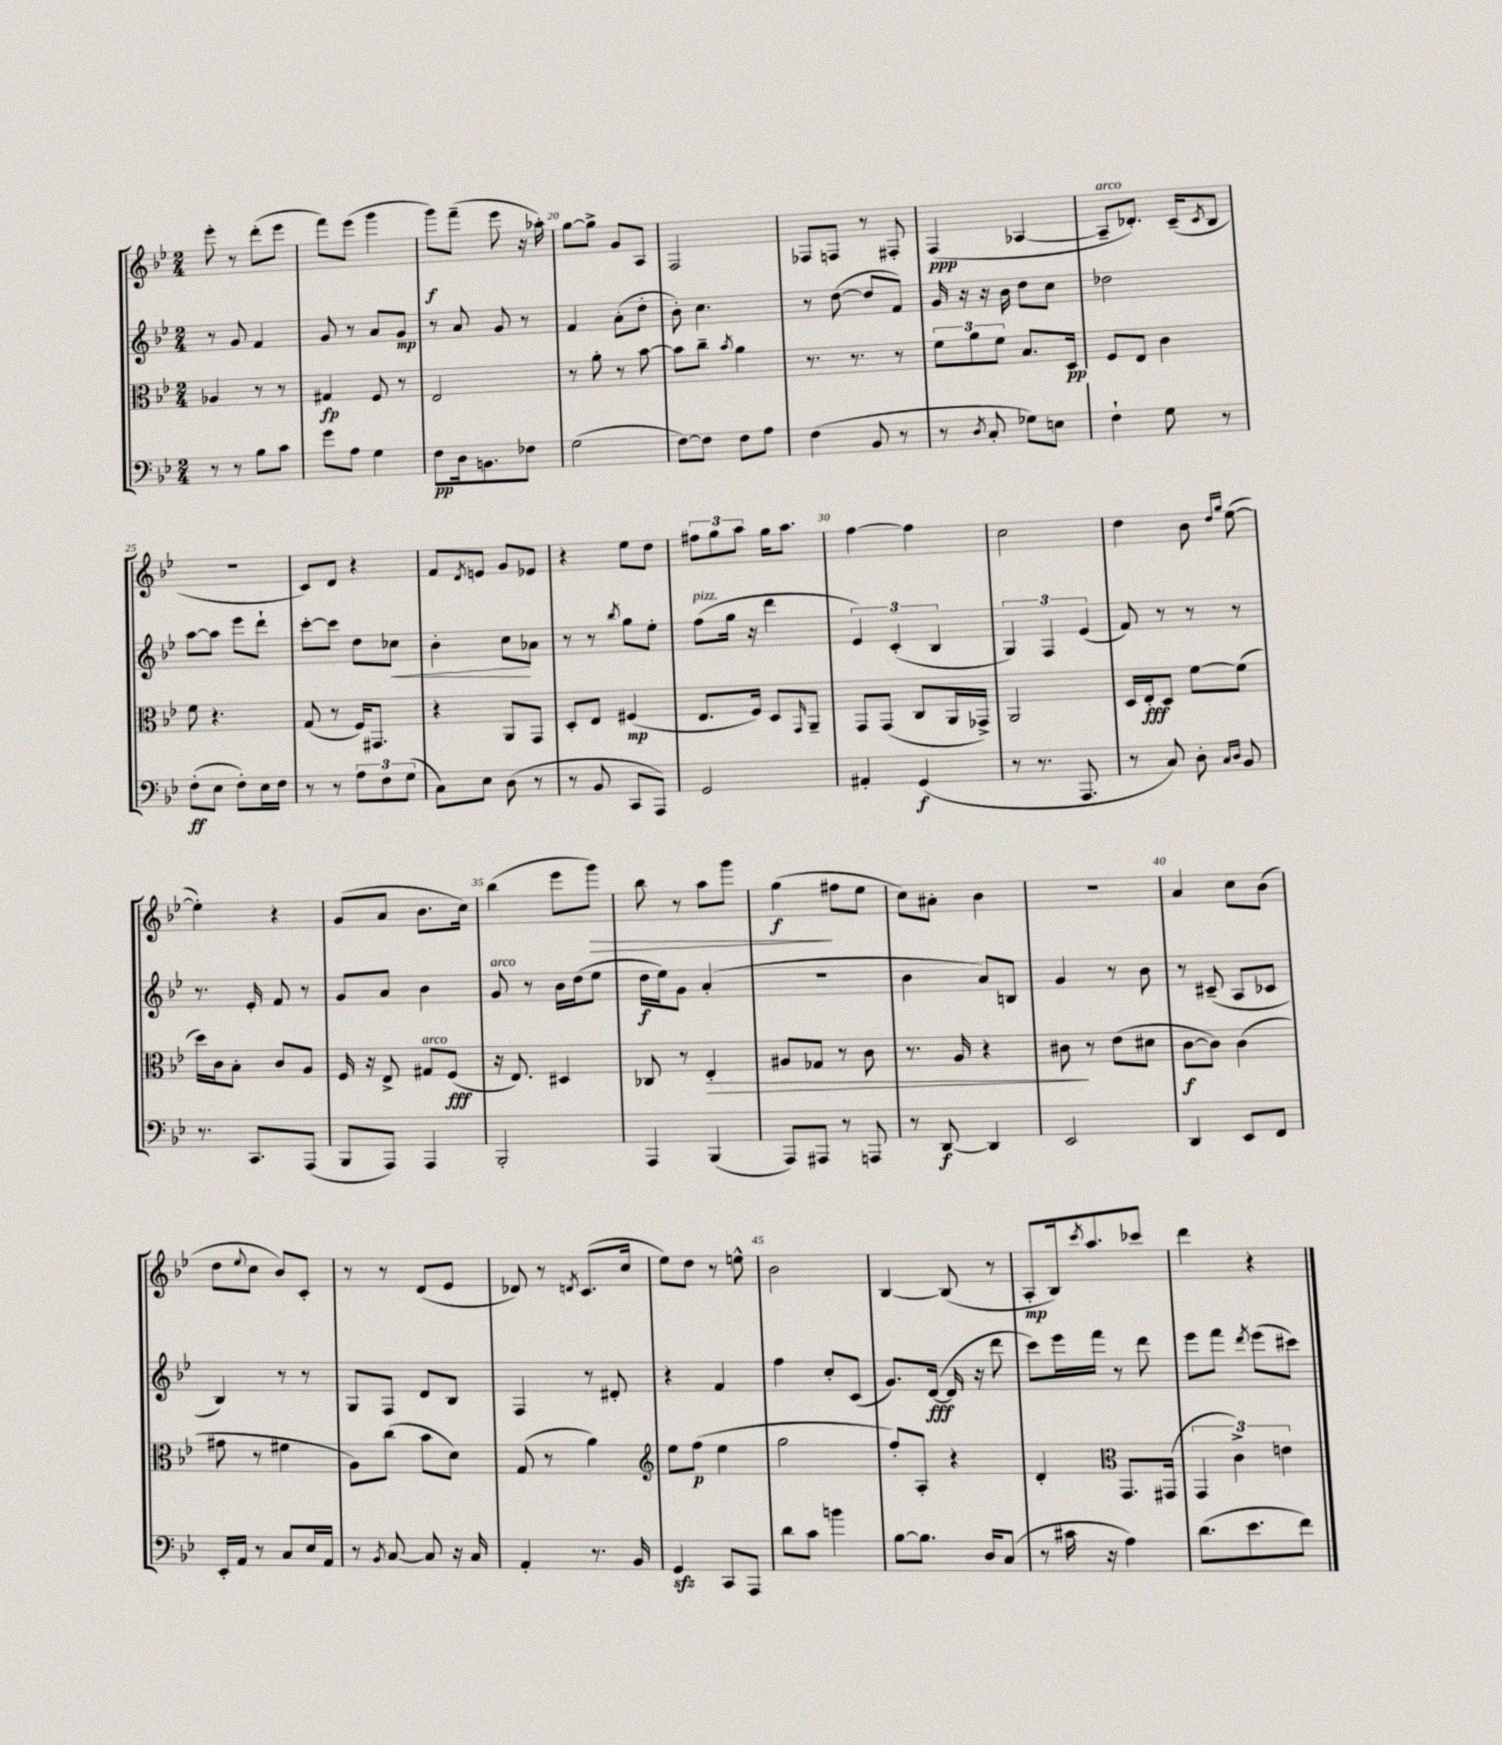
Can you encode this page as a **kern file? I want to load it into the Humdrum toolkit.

**kern	**kern	**kern	**kern
*staff4	*staff3	*staff2	*staff1
*clefF4	*clefC3	*clefG2	*clefG2
*k[b-e-]	*k[b-e-]	*k[b-e-]	*k[b-e-]
*M2/4	*M2/4	*M2/4	*M2/4
8r	4A-/	8r	8eee-'\
8r	.	8g/	8r
8B-\L	8r	4f/	(8ddd'\L
8c\J	8r	.	8eee-\J
=	=	=	=
8g\L	4G#/	8g/	8fff\L)
8A\J	.	8r	(8eee-\J
4G\	8F/	8a/L	4ggg\
.	8r	8g/J	.
=	=	=	=
8F\L	2E-/	8r	8ggg\L)
16D\k	.	8a/	(8fff~\J
8.BB\	.	.	.
.	.	8g/	8eee-\
8F-\J	.	8r	16r
.	.	.	16aa-'\)
=	=	=	=
(2G\	8r	4f/	[8gg\L
.	8a'\	.	8gg^\]J
.	8r	(8a'\L	8g/L
.	[8b-\	8dd'\J	8A/J
=	=	=	=
[8F\L)	8b-\]L	8b-'\)	2F/
8F\]J	8cc~\J	4.cc\	.
.	8qb-/	.	.
8F\L	4a\	.	.
8A\J	.	.	.
=	=	=	=
(4F\	8.r	8r	8F-/L
.	.	([8dd\	8F/J
.	8.r	.	.
8BB-/	.	8dd/]L	8r
8r	8r	8f/J)	8F#'/
=	=	=	=
8r	12f\L	16g/	(4F/
.	.	16r	.
.	12a\	.	.
8qD/	.	.	.
8C'/	.	16r	.
.	12f\J	.	.
.	.	16b-\	.
8G-\L)	8.B-/L	8dd\L	[4A-/
8E\J	.	8cc\J	.
.	16D/Jk	.	.
=	=	=	=
4F`\	8F/L	2dd-\	8A-~/]L
.	8E-/J	.	8.d-'/J)
8G\	4c\	.	.
.	.	.	(16c~/LK
.	.	.	8qc/
8r	.	.	8B-/J
=	=	=	=
(8F'\L	8f\	[8aa\L	2r
8E-\J	4.r	8aa\]J	.
8F'\L)	.	8eee-\L	.
16E-\L	.	8ddd`\J	.
16F\JJ	.	.	.
=	=	=	=
8r	(8G/	[8ccc'\L	8c/L)
8r	8r	8ccc\]J	8d/J
12A\L	16F/LK)	8dd\L	4r
.	8.GG#/J	.	.
12F\	.	.	.
.	.	8cc-\J	.
(12G\J	.	.	.
=	=	=	=
8C\L)	4r	4b-'\	8f/L
.	.	.	8qd/
8E-\J	.	.	8e/J
(8D\	8AA/L	8cc\L	8g/L
8r	8GG/J	8a-\J	8e-/J
=	=	=	=
8r	8D'/L	8r	4r
8BB-/	8E-/J	8r	.
.	.	8qbb-/	.
8CC/L	(4F#/	8gg\L	8ee-\L
8AAA/J)	.	8ee-'\J	8dd\J
=	=	=	=
2GG/	8.E-/L	(8ff\L	12ff#\L
.	.	.	12gg\
.	.	16gg\Jk	.
.	.	.	12aa\J
.	16F/Jk)	16r	.
.	8D/L	4ddd\	16gg\LK
.	.	.	8.aa\J
.	16qqGG/	.	.
.	8AA~/J	.	.
=	=	=	=
4AA#'/	8GG/L	6e-/)	[4ff\
.	(8GG/J	.	.
.	.	(6c'/	.
(4GG/	8C/L	.	4ff\]
.	.	6B-/	.
.	16AA/L	.	.
.	16GG-^/JJ)	.	.
=	=	=	=
8r	2AA/	6G/)	2cc\
8.r	.	.	.
.	.	6F/	.
8.AAA/	.	.	.
.	.	(6e-/	.
=	=	=	=
8r	16D/LL	8f/)	4dd\
.	16E-'/J	.	.
8C/)	8D/J	8r	.
8D'\	[8f\L	8r	8b-\
16qqC/LL	.	.	16qqdd/LL
16qqD/JJ	.	.	16qqgg/JJ
8BB-/	(8f\]J	8r	([8ee-\
=	=	=	=
8.r	16dd\LL)	8.r	4ee-'\])
.	16c\J	.	.
.	8B-'\J	.	.
8.CC/L	.	16e-'/	.
.	8c/L	8f/	4r
(8AAA/J	8A/J	8r	.
=	=	=	=
8BBB-/L	16F/	8g/L	(8g/L
.	16r	.	.
8AAA/J)	8E-^/	8a/J	8a/J
4AAA/	8G#/L	4b-\	8.b-\L
.	(8F/J	.	.
.	.	.	16cc\Jk)
=	=	=	=
2BBB-'/	16r	8g/	(4bb-\
.	8.E-/)	.	.
.	.	8r	.
.	4D#/	16b-\LL	8eee-\L
.	.	(16dd\J	.
.	.	8ee-\J	8ggg\J)
=	=	=	=
4AAA/	8C-/	16dd\LL	8bb-\
.	.	16ee-\J)	.
.	8r	8g\J	8r
(4BBB-/	4E-'/	(4a'/	8aa\L
.	.	.	8ggg\J
=	=	=	=
8AAA/L)	8A#/L	2r	(4gg\
8AAA#/J	8G-/J	.	.
8r	8r	.	8ff#\L
8AAA/	8c\	.	8ee-\J
=	=	=	=
8r	8.r	4b-\	8cc\L)
[8DD/	.	.	8a#'\J
.	16A/	.	.
4DD/]	4r	8a/L)	4b-\
.	.	8B/J	.
=	=	=	=
2EE-/	8c#\	4g/	2r
.	8r	.	.
.	(8e-\L	8r	.
.	8d#\J	8b-\	.
=	=	=	=
4DD/	[8c\L	8r	4a/
.	8c\]J)	(8c#~/	.
8EE-/L	(4c\	8A/L	8cc\L
8FF/J	.	8c-/J	(8b-\J
=	=	=	=
16EE-'/LL	8g#\	4B-/)	8dd\L
16AA/JJ	.	.	.
.	.	.	8qqee-/
8r	8r	.	8cc\J
8C/L	4f#\	8r	8b-/L)
16E-/L	.	8r	8c'/J
16AA/JJ	.	.	.
=	=	=	=
8r	8A\L)	8G/L	8r
8qBB-/	.	.	.
[8C/	(8cc\J	8F/J	8r
8C/]	8b-\L	8d/L	(8d/L
16r	8d\J)	8B-/J	8e-/J
16C/	.	.	.
=	=	=	=
4AA'/	(8G/	4F/	8d-/)
.	8r	.	8r
.	.	.	8qd/
8.r	4a\)	8r	(8.c/L
.	.	8d#'/	.
16BB-/	.	.	16cc/Jk
=	=	=	=
*	*clefG2	*	*
4GG/	8ee-\L	4r	8ee-\L)
.	(8ff\J	.	8dd\J
8CC/L	4ee-\	4f/	8r
8AAA/J	.	.	8ee^^\
=	=	=	=
8d\L	2gg\	4ff\	2b-\
8c\J	.	.	.
4b\	.	8cc'/L	.
.	.	(8c/J	.
=	=	=	=
[8B-\L	8ff'/L)	8.g/L)	[4B-/
8.B-\]J	8A'/J	.	.
.	.	([16d/Jk	.
.	4r	16d/]	(8B-/]
16D/LK	.	16r	.
(8C/J	.	8ddd\	8r
=	=	=	=
8r	4d'/	8ccc\L)	8A'/L
16c#\	.	16eee-\L	16B-/k)
.	.	.	8qccc/
16r	.	16fff\JJ	8.aa/
*	*clefC3	*	*
4A\)	8.GG/L	8r	.
.	.	8ddd\	8ccc-/J
.	(16GG#/Jk	.	.
=	=	=	=
(8.d\L	6GG/	8eee-\L	4ddd\
.	.	8fff\J	.
.	6c^\)	.	.
8.e-\	.	.	.
.	.	8qddd/	.
.	.	(8eee-\L	4r
.	6e\	.	.
8f\J)	.	8ccc#\J)	.
==	==	==	==
*-	*-	*-	*-
